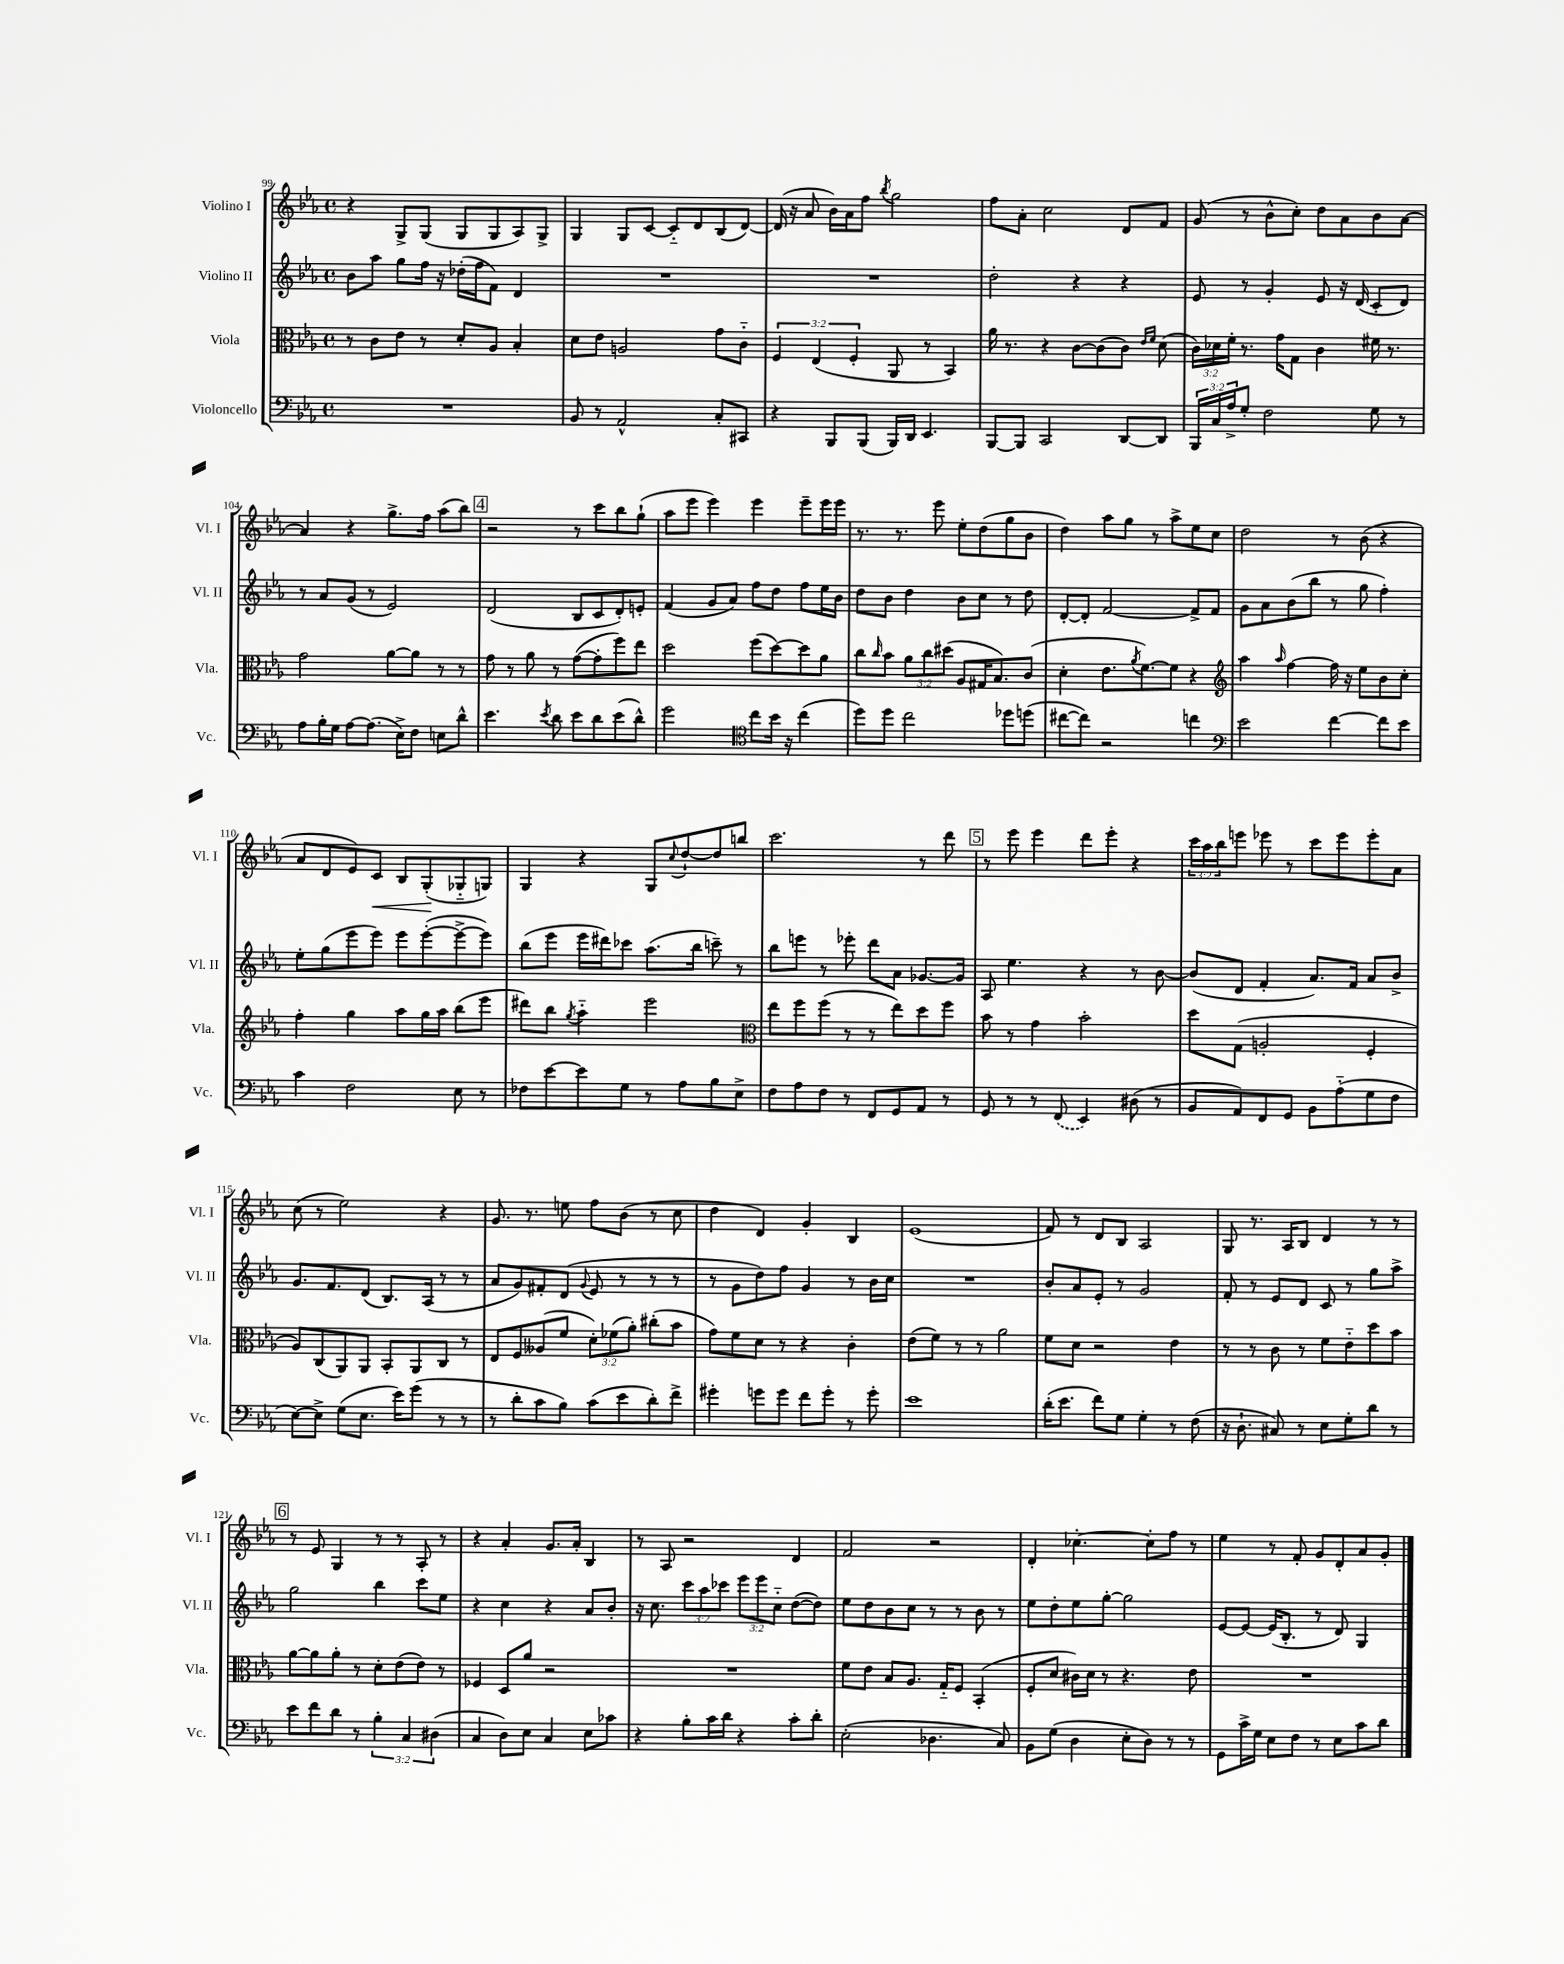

**kern	**kern	**kern	**kern	**dynam
*part4	*part3	*part2	*part1	*part1
*staff4	*staff3	*staff2	*staff1	*staff1
*I"Violoncello	*I"Viola	*I"Violino II	*I"Violino I	*
*I'Vc.	*I'Vla.	*I'Vl. II	*I'Vl. I	*
*clefF4	*clefC3	*clefG2	*clefG2	*
*k[b-e-a-]	*k[b-e-a-]	*k[b-e-a-]	*k[b-e-a-]	*
*M4/4	*M4/4	*M4/4	*M4/4	*
*met(c)	*met(c)	*met(c)	*met(c)	*
=99	=99	=99	=99	=99
1r	8r	8b-\L	4r	.
.	8c\L	8aa-\J	.	.
.	8e-\J	8gg\L	8G^/L	.
.	8r	16ff\Jk	(8G/J	.
.	.	16r	.	.
.	8d'/L	(16dd-X'\LL	8G/L	.
.	.	16ff\J	.	.
.	8A-/J	8f\J)	8G/	.
.	4B-'/	4d/	8A-/)	.
.	.	.	8G^/J	.
=100	=100	=100	=100	=100
8BB-/	8d\L	1r	4G/	.
8r	8e-\J	.	.	.
2AA-^^/	2An/	.	8G/L	.
.	.	.	[8c/J	.
.	.	.	8c/L]	.
.	.	.	8d/	.
8C'/L	8g\L	.	(8B-/	.
8CC#X/J	8c\J	.	[8d/J)	.
=101	=101	=101	=101	=101
4r	6F/	1r	(16d/]	.
.	.	.	16r	.
.	.	.	8a-/	.
.	(6E-/	.	.	.
8BBB-/L	.	.	16b-\LL)	.
.	.	.	16a-\J	.
.	6F'/	.	.	.
(8BBB-/J	.	.	8ff\J	.
.	.	.	8qbb-/	.
16BBB-/LL)	8AA-/	.	2gg\	.
16DD/JJ	.	.	.	.
4.EE-/	8r	.	.	.
.	4BB-/)	.	.	.
=102	=102	=102	=102	=102
[8BBB-/L	16a-\	2dd'\	8ff\L	.
.	8.r	.	.	.
8BBB-/J]	.	.	8a-'\J	.
2CC/	4r	.	2cc\	.
.	[8c\L	4r	.	.
.	(8c\]	.	.	.
[8DD/L	8c\J)	4r	8d/L	.
.	16qqe-/LL	.	.	.
.	16qqf/JJ	.	.	.
8DD/J]	(8d\	.	8f/J	.
=103	=103	=103	=103	=103
24BBB-/LL	24c\LL)	8e-/	(8g/	.
24C/	24d-X\	.	.	.
24A-^/J	24f'\JJ	.	.	.
8G'/J	8.r	8r	8r	.
2F\	.	4g'/	8b-^^\L	.
.	16g\KL	.	.	.
.	8G\J	.	8cc'\J)	.
.	4c\	8e-/	8dd\L	.
.	.	16r	8a-\	.
.	.	(16d/	.	.
8G\	16f#X\	8c'/L	8b-\	.
.	8.r	.	.	.
8r	.	8d/J)	[8a-\J	.
!!LO:LB:g=z
=104	=104	=104	=104	=104
8A-\L	2g\	8r	4a-/]	.
16B-'\L	.	8a-/L	.	.
16G\JJ	.	.	.	.
[8A-\L	.	(8g/J	4r	.
(8.A-\J]	.	8r	.	.
.	[8a-\L	2e-/)	8.gg^\L	.
16E-^\KL)	.	.	.	.
8F\J	8a-\J]	.	.	.
.	.	.	16ff\Jk	.
8En\L	8r	.	(8aa-\L	.
8d^^\J	8r	.	8bb-\J)	.
!!LO:REH:place=s1:t=4
=105	=105	=105	=105	=105
4.e-\	8g\	(2d/	2r	.
.	8r	.	.	.
.	8a-\	.	.	.
8qe-/	.	.	.	.
8d\	8r	.	.	.
8e-\L	([8g\L	8B-/L	8r	.
8d\	8g'\]	8c/	8ccc\L	.
(8e-\	8ff\)	8d'/)	8bb-\	.
8d^^\J)	8ee-\J	8en'/J	(8gg`\J	.
=106	=106	=106	=106	=106
2g\	2dd\	(4f/	8aa-\L	.
.	.	.	8eee-\J	.
.	.	8g/L	4eee-\)	.
.	.	8a-/J)	.	.
*clefC4	*	*	*	*
8cc\L	(8ff\L	8ff\L	4eee-\	.
16b-\Jk	[8dd\)	8dd\J	.	.
16r	.	.	.	.
(4cc\	8dd\]	8ff\L	8eee-~\L	.
.	8a-\J	16ee-\L	16eee-\L	.
.	.	16b-\JJ	16eee-\JJ	.
=107	=107	=107	=107	=107
8dd\L)	8cc\L	8dd\L	8.r	.
.	16qqcc/	.	.	.
8dd\J	8b-\J	8b-\J	.	.
.	.	.	8.r	.
2cc\	12a-\L	4dd\	.	.
.	12cc\	.	.	.
.	.	.	8eee-\	.
.	(12dd#X\J	.	.	.
.	8A-/L	8b-\L	8ee-'\L	.
.	16G#X/K	8cc\J	(8dd\	.
.	8.B-/)	.	.	.
8dd-X\L	.	8r	8gg\	.
(8ddn\J	(8c/J	8dd\	8b-\J	.
=108	=108	=108	=108	=108
[8cc#X\L	4d'\	[8d'/L	4dd\)	.
8cc#\J])	.	8d'/J]	.	.
2r	8.e-\L	[2f/	8aa-\L	.
.	.	.	8gg\J	.
.	8qa-/	.	.	.
.	[8.f\)	.	.	.
.	.	.	8r	.
.	8f\J]	.	8aa-^\L	.
4ccn\	4r	8f^/L]	8ee-\	.
.	.	8f/J	8cc\J	.
=109	=109	=109	=109	=109
*clefF4	*clefG2	*	*	*
2e-\	4aa-\	8g\L	2dd\	.
.	.	8a-\	.	.
.	16qqaa-/	.	.	.
.	[4ff\	(8b-\	.	.
.	.	8bb-\J	.	.
[4f\	16ff\]	8r	8r	.
.	16r	.	.	.
.	8ee-\L	8gg\	(8b-\	.
8f\L]	8b-\	4ff'\)	4r	.
8e-\J	8cc'\J	.	.	.
!!LO:LB:g=z
=110	=110	=110	=110	=110
4c\	4ff'\	8ee-'\L	8a-/L	.
.	.	(8gg\	8d/	.
2F\	4gg\	8eee-\	8e-/)	.
!	!	!	!	!LO:HP:b
.	.	8eee-\J)	8c/J	<
.	8aa-\L	8eee-\L	8B-/L	.
.	16gg\L	([8eee-'\	(8G'/	.
.	16aa-\JJ	.	.	.
8E-\	(8bb-\L	8eee-^\_	8G-X/	[
8r	8eee-\J	8eee-\J])	8Gn/J)	.
=111	=111	=111	=111	=111
8F-X\L	8ddd#X\L)	(8bb-\L	4G/	.
[8e-\	8bb-\J	8eee-\J	.	.
.	8qgg/	.	.	.
8e-\]	4aa-\	16eee-\LL	4r	.
.	.	16ddd#X\J)	.	.
8G\J	.	8ccc-X\J	.	.
8r	2eee-\	(8.aa-\L	8G/L	.
.	.	.	8qqcc/	.
8A-\L	.	.	[8dd`/	.
.	.	16bb-\Jk	.	.
8B-\	.	8cccn~\)	8dd/]	.
8E-^\J	.	8r	8bbn/J	.
=112	=112	=112	=112	=112
*	*clefC3	*	*	*
8F\L	8ee-\L	8bb-\L	2.ccc\	.
8A-\	8ff\	8eeen\J	.	.
8F\J	(8ff\J	8r	.	.
8r	8r	8eee-X'\	.	.
8FF/L	8r	8ddd\L	.	.
8GG/	8ee-\L)	8a-\J	.	.
8AA-/J	8dd\	[8.g-X/L	8r	.
8r	8ff\J	.	8ddd\	.
.	.	16g-/Jk]	.	.
!!LO:REH:place=s1:t=5
=113	=113	=113	=113	=113
8GG/	8b-\	8A-/	8r	.
8r	8r	4.ee-\	8eee-\	.
8r	4g\	.	4eee-\	.
(8FF/	.	.	.	.
4EE-/)	2b-'\	4r	8ddd\L	.
.	.	.	8eee-'\J	.
(8D#X\	.	8r	4r	.
8r	.	[8b-\	.	.
=114	=114	=114	=114	=114
8BB-/L	8dd\L	(8b-/L]	24ccc\LL	.
.	.	.	24aa-\	.
.	.	.	24bb-\J	.
8AA-/)	(8G\J	8d/J	8eeen\J	.
8FF/	2An'/	4f'/	8eee-X\	.
8GG/J	.	.	8r	.
8BB-\L	.	8.a-/L)	8ccc\L	.
(8A-\	.	.	8eee-\	.
.	.	16f/Jk	.	.
8G\	4F'/	8a-/L	8eee-'\	.
8F\J	.	8b-^/J	8a-\J	.
!!LO:LB:g=z
=115	=115	=115	=115	=115
[8E-\L)	8A-/L)	8.g/L	(8cc\	.
8E-^\J]	(8C/	.	8r	.
.	.	8.f/	.	.
(8G\L	8AA-/)	.	2ee-\)	.
8.E-\J	8AA-/J	(8d/J	.	.
.	8BB-'/L	8.B-/L)	.	.
16e-\KL)	.	.	.	.
(8g\J	8AA-/	.	.	.
.	.	(16A-/Jk	.	.
8r	8C/J	8r	4r	.
8r	8r	8r	.	.
=116	=116	=116	=116	=116
8r	8E-/L	8a-/L	8.g/	.
8d'\L	8F/	8g/)	.	.
.	.	.	8.r	.
8c\	(8A--X/	8f#X'/	.	.
8B-\J)	8f/J	(8d/J	8een\	.
.	.	8qqg/	.	.
(8c\L	12d'\L)	8e-/	8ff\L	.
.	(12f-X\	.	.	.
8e-\	.	8r	(8b-\J	.
.	12a-'\J)	.	.	.
8d'\)	(8cc#X'\L	8r	8r	.
8f^\J	8b-\J	8r	8cc\	.
=117	=117	=117	=117	=117
4g#X'\	8g\L)	8r	4dd\	.
.	8f\	8g\L	.	.
8gn\L	8d\J	8dd\)	4d/)	.
8g\J	8r	8ff\J	.	.
8f\L	4r	4g/	4g'/	.
8g'\J	.	.	.	.
8r	4c'\	8r	4B-/	.
8g'\	.	16b-\LL	.	.
.	.	16cc\JJ	.	.
=118	=118	=118	=118	=118
1e-	(8e-\L	1r	(1e-	.
.	8f\J)	.	.	.
.	8r	.	.	.
.	8r	.	.	.
.	2a-\	.	.	.
=119	=119	=119	=119	=119
(16d'\KL	8f\L	8b-'/L	8f/)	.
8.e-\J	.	.	.	.
.	8d\J	8a-/	8r	.
8f\L)	2r	8e-'/J	8d/L	.
8G\J	.	8r	8B-/J	.
4G'\	.	2g/	2A-/	.
8r	4e-\	.	.	.
(8F\	.	.	.	.
=120	=120	=120	=120	=120
16r	8r	8f'/	8G/	.
8.D`\	.	.	.	.
.	8r	8r	8.r	.
8C#X/)	8c\	8e-/L	.	.
.	.	.	16A-/KL	.
8r	8r	8d/J	8B-/J	.
8E-\L	8f\L	8c/	4d/	.
8G'\	8e-\	8r	.	.
8d\J	8dd\	8gg\L	8r	.
8r	8b-\J	8aa-^\J	8r	.
!!LO:LB:g=z
!!LO:REH:place=s1:t=6
=121	=121	=121	=121	=121
8e-\L	[8a-\L	2gg\	8r	.
8f\	8a-\]	.	8e-/	.
8d\J	8a-'\J	.	4G/	.
8r	8r	.	.	.
6B-'\	8d'\L	4bb-\	8r	.
.	(8e-\	.	8r	.
6C/	.	.	.	.
.	8e-\J)	8ccc\L	8A-'/	.
(6D#X\	.	.	.	.
.	8r	8ee-\J	8r	.
=122	=122	=122	=122	=122
4C/	4F-X/	4r	4r	.
8D\L)	8D/L	4cc\	4a-'/	.
8E-\J	8a-/J	.	.	.
4C/	2r	4r	8.g/L	.
.	.	.	16a-'/Jk	.
8E-\L	.	8a-/L	4B-/	.
8c-X\J	.	8b-'/J	.	.
=123	=123	=123	=123	=123
4r	1r	16r	8r	.
.	.	8.cc\	.	.
.	.	.	8A-/	.
8B-'\L	.	12ccc\L	2r	.
.	.	12aa-\	.	.
16c\L	.	.	.	.
.	.	12ccc-X\J	.	.
16d\JJ	.	.	.	.
4r	.	12eee-\L	.	.
.	.	12eee-\	.	.
.	.	12cc\J	.	.
8c'\L	.	([8dd\L	4d/	.
8d'\J	.	8dd\J])	.	.
=124	=124	=124	=124	=124
(2E-'\	8f\L	8ee-\L	2f/	.
.	8e-\J	8dd\	.	.
.	8B-/L	8b-\	.	.
.	8.A-/J	8cc\J	.	.
4.D-X\	.	8r	2r	.
.	16G/KL	.	.	.
.	8F/J	8r	.	.
.	(4BB-'/	8b-\	.	.
8C/)	.	8r	.	.
=125	=125	=125	=125	=125
8BB-\L	8F'/L	8ee-\L	4d'/	.
(8G\J	8d/J	8dd'\	.	.
4D\	16c#X\LL)	8ee-\	[4.cc-X'\	.
.	16d\JJ	.	.	.
.	8r	[8gg'\J	.	.
8E-'\L	4.r	2gg\]	.	.
8D\J)	.	.	8cc-'\L]	.
8r	.	.	8ff\J	.
8r	8e-\	.	8r	.
=126	=126	=126	=126	=126
8GG\L	1r	[8e-/L	4ee-\	.
16c^\L	.	8e-/J_	.	.
16G\JJ	.	.	.	.
8E-\L	.	(16e-/KL]	8r	.
.	.	8.B-'/J	.	.
8F\J	.	.	8f'/	.
8r	.	8r	8g/L	.
8E-\L	.	8d/)	8d'/	.
8c\	.	4G/	8a-/	.
8d\J	.	.	8g'/J	.
==	==	==	==	==
*-	*-	*-	*-	*-
